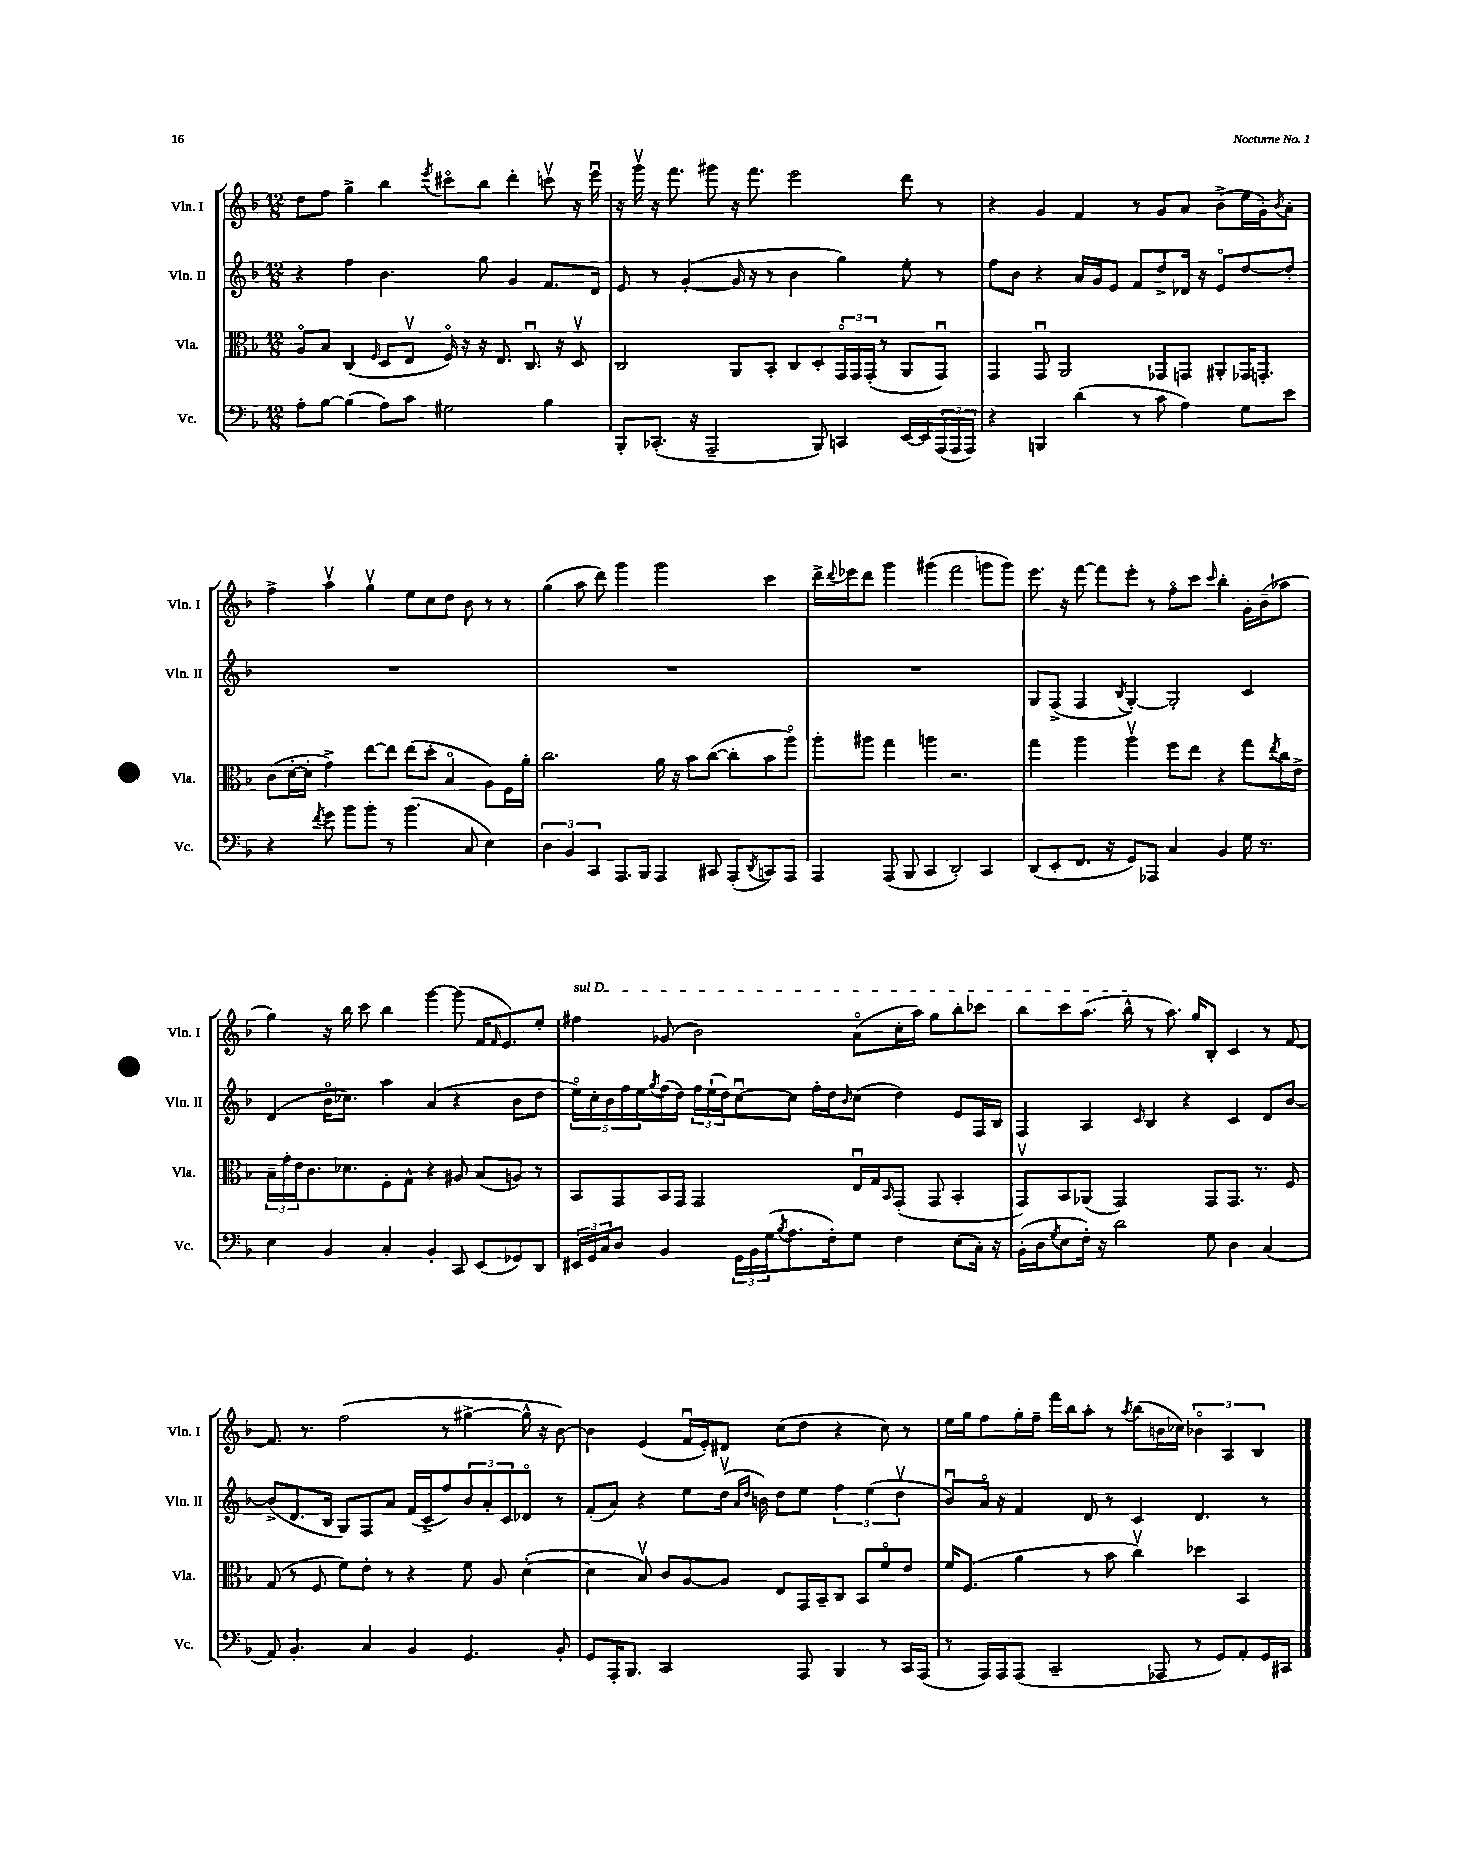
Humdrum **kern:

**kern	**kern	**kern	**kern
*part4	*part3	*part2	*part1
*staff4	*staff3	*staff2	*staff1
*I"Vc.	*I"Vla.	*I"Vln. II	*I"Vln. I
*I'Vc.	*I'Vla.	*I'Vln. II	*I'Vln. I
*clefF4	*clefC3	*clefG2	*clefG2
*k[b-]	*k[b-]	*k[b-]	*k[b-]
*M12/8	*M12/8	*M12/8	*M12/8
=56	=56	=56	=56
8A'\L	8A/L	4r	8dd\L
[8B-\J	8B-/J	.	8ff\J
(4B-\]	(4C/	4ff\	4gg^\
.	16qqF/	.	.
8A\L)	8D/L	4.b-\	4bb-\
8c\J	8Ev/J	.	.
.	.	.	8qeee/
2G#X\	16F/)	.	8ccc#X\L
.	16r	.	.
.	16r	8gg\	8bb-\J
.	8.E/	.	.
.	.	4g/	4ddd'\
.	8.Cu/	.	.
4B-\	.	8.f/L	8cccnv\
.	16r	.	.
.	8Dv/	.	16r
.	.	16d/Jk	16eeeu\
=57	=57	=57	=57
8BBB-'/L	2C/	8e/	16r
.	.	.	16gggv\
(8.CC-X'/J	.	8r	16r
.	.	.	8.fff\
.	.	([4g'/	.
16r	.	.	.
2AAA~/	.	.	8ggg#X\
.	8AA/L	16g/]	16r
.	.	16r	8.fff\
.	8BB-'/J	8r	.
.	8C/L	4b-\	2eee\
8BBB-/)	8D'/	.	.
4CCn/	24GG/L	4gg\)	.
.	24GG/	.	.
.	(24GG'/JJ	.	.
.	8r	.	.
[16EE/LL	8AA/L	8ee'\	8ddd\
16EE/]	.	.	.
(24AAA/	8GGu/J)	8r	8r
24AAA/	.	.	.
24AAA/JJ)	.	.	.
=58	=58	=58	=58
4r	4GG/	8ff\L	4r
.	.	8b-\J	.
4BBBn/	8GGu/	4r	4g/
.	2AA/	.	.
(4d\	.	16a/LL	4f/
.	.	16g/J	.
.	.	8e/J	.
8r	.	8f/L	8r
8c\	8GG-X/L	8dd^/	8g/L
4A\)	8GGn/J	16d-X/Jk	8a/J
.	.	16r	.
.	8AA#X'/L	8e/L	(8b-^\L
8G\L	16GG-X/K	[8dd/	16ee\L
.	8.GGn'/J	.	16g'\J)
.	.	.	8qb-/
8e\J	.	8dd'/J]	8a'\J
!!LO:LB:g=z
=59	=59	=59	=59
4r	(8c\L	1.r	4ff^\
.	[16d'\L	.	.
.	16d'\JJ]	.	.
8qf/	.	.	.
8g\	4g^\)	.	4aav\
8b-\L	.	.	.
8b-'\J	[8ee\L	.	4ggv\
8r	8ee\J]	.	.
(4.b-\	(8ee\L	.	8ee\L
.	8dd'\J	.	8cc\
.	4B-/	.	8dd\J
8C/	.	.	8b-\
4E\)	8A\L)	.	8r
.	16F\L	.	8r
.	16a'\JJ	.	.
=60	=60	=60	=60
6D\	2.cc\	1.r	(4gg\
6BB-/	.	.	.
.	.	.	8aa\
6CC/	.	.	.
.	.	.	8ddd\)
8.AAA/L	.	.	4ggg\
16BBB-/Jk	.	.	.
4AAA/	16a\	.	2ggg\
.	16r	.	.
.	8b-\L	.	.
8CC#X/	([8cc\J	.	.
(8AAA'/L	8cc'\L]	.	.
8qDD/	.	.	.
8CCn/)	8b-\	.	4ccc\
8AAA/J	8aa\J)	.	.
=61	=61	=61	=61
4AAA/	8aa'\L	1.r	16ddd^\LL
.	.	.	8qqddd/
.	.	.	16eee-X\J
.	8aa#X\J	.	8ddd\J
(8AAA/	4gg\	.	4ggg\
8BBB-/	.	.	.
4CC/	4aan\	.	(4ggg#X\
2DD'/)	2.r	.	2fff\
4CC/	.	.	8gggn\L
.	.	.	8ggg\J)
=62	=62	=62	=62
(8DD/L	4gg\	8G/L	8.eee\
8EE'/	.	(8F^/J	.
.	.	.	16r
8.FF/J	4aa\	4F/	[8fff\
.	.	.	8fff\L]
16r	.	.	.
.	.	8qB-/	.
8GG/L)	4aav\	[4G'/)	8eee'\J
8AAA-X/J	.	.	8r
4C/	8ff\L	2G'/]	8ff\L
.	8ee\J	.	8ccc\J
.	.	.	16qqccc/
4BB-/	4r	.	4bb-'\
16G\	8gg\L	4c/	16g'\LL
8.r	.	.	(16b-~\J
.	8qee/	.	.
.	16cc\L	.	8aa-X\J
.	16e^\JJ	.	.
!!LO:LB:g=z
=63	=63	=63	=63
4E\	24B-~\LL	(4d/	4gg\)
.	24g'\	.	.
.	24e\J	.	.
.	8.c\	.	.
4BB-/	.	16b-\KL	16r
.	8.d-X\	8.cc-X\J)	16bb-\
.	.	.	8ccc\
4C'/	8F'\	4aa\	4bb-\
.	8G^^\J	.	.
4BB-'/	4r	(4a/	[4ggg\
8CC/	8A#X/	4r	(8ggg\]
(8EE/L	(8B-/L	.	16f/KL
.	.	.	16qqf/
.	.	.	8.e/)
8GG-X/)	8An/J)	8b-\L	.
8DD/J	8r	8dd\J	8ee'/J
=64	=64	=64	=64
!	!	!	!LO:TX:a:i:t=sul D
24EE#X/LL	8BB-/L	20ee\LL)	4ff#X\
24GG/	.	.	.
.	.	20cc'\	.
24C/J	.	.	.
.	.	20b-\	.
8D/J	8GG/	.	.
.	.	20ff\	.
.	.	20ee\	.
.	.	8qgg/	.
4BB-/	16BB-/L	(16ff\	(8g-X/
.	16GG/JJ	16dd\JJ)	.
.	2GG/	24ff\LL	2b-\)
.	.	(24ee`\	.
.	.	24dd\J)	.
24GG\LL	.	[8ccu\	.
24BB-\	.	.	.
(24G\J	.	.	.
8qB-/	.	.	.
8.A\	.	8cc\J]	.
.	.	16ff'\LL	.
16F'\k)	.	16dd\J	.
.	.	16qqb-/	.
8G\J	16Eu/LL	(8cc\J	(8a\L
.	16G/J	.	.
.	16qqBB-/	.	.
4F\	(8GG'/J	4dd\)	16cc'\L
.	.	.	16aa\JJ)
.	8GG/	.	8gg\L
(8E\L	4BB-'/	8e/L	8bb-'\
16C'\Jk)	.	16F/L	8ccc-X\J
16r	.	16B-/JJ	.
=65	=65	=65	=65
(16BB-'\LL	8GGv/L)	4F/	8bb-\L
16D\J	.	.	.
8qG/	.	.	.
8E\	8BB-/	.	8ccc\
16F'\Jk)	(8AA-X/J	4A/	(8.aa\J
16r	.	.	.
2d\	2GG/)	.	.
.	.	.	16bb-^^\
.	.	16qqc/	.
.	.	4B-/	8r
.	.	.	8.aa\)
.	.	4r	.
.	.	.	16gg/KL
8G\	8GG/L	.	8B-'/J
4D\	8.GG/J	4c/	4c/
.	8.r	.	.
(4C/	.	8d/L	8r
.	8F/	[8b-/J	[8f/
!!LO:LB:g=z
=66	=66	=66	=66
8AA/)	(8G/	(8b-^/L]	8.f/]
4.BB-'/	8r	8.d/	.
.	.	.	8.r
.	8F/	.	.
.	.	16B-/Jk	.
.	8f\L)	8G/L)	(2ff\
4C/	8e'\J	8F/	.
.	8r	8a/J	.
4BB-/	4r	(16f/LL	.
.	.	16c^/J	.
.	.	8ff/)	8r
4.GG/	8f\	12b-/	[4gg#X^\
.	.	12a'/	.
.	8A/	.	.
.	.	12c/	.
.	([4d'\	8d-X/J	16gg#^^\]
.	.	.	16r
8BB-'/	.	8r	[8b-\)
=67	=67	=67	=67
8GG/L	4d\]	(8f'/L	4b-\]
16AAA'/K	.	8a/J)	.
8.BBB-/J	.	.	.
.	8B-v/)	4r	(4e/
2CC/	8c/L	.	.
.	[8A/	8ee\L	16fu/LL
.	.	.	16e'/J)
.	8A/J]	(16ddv\Jk	8d#X/J
.	.	16qqa/LL	.
.	.	16qqdd/JJ	.
.	.	16bn\)	.
.	8E/L	8dd\L	(8cc\L
8AAA/	16GG/L	8ee\J	8dd\J
.	16BB-~/J	.	.
4BBB-/	8C/J	6ff\	4r
.	8BB-/L	.	.
.	.	(6ee\	.
8r	8f/	.	8cc\)
.	.	6ddv\	.
16CC/LL	8e/J	.	8r
(16AAA/JJ	.	.	.
=68	=68	=68	=68
8r	16f/KL	8b-u/L)	16ee\LL
.	(8.F/J	.	16gg\J
16AAA/LL)	.	16a/Jk	8ff\
16AAA/J	.	16r	.
(8AAA/J	4a\	4f/	16gg'\L
.	.	.	16ff~\JJ
2CC~/	.	.	16fff\LL
.	.	.	16bb-\J
.	8r	8d/	8aa'\J
.	8b-\	8r	8r
.	.	.	8qaa/
.	4ccv\)	4c/	(8bb-\L
8AAA-X/	.	.	16bn\L
.	.	.	16cc-X\JJ)
8r	4dd-X\	4.d/	6b-X\
8GG/L)	.	.	.
.	.	.	6A/
8AA'/	4BB-/	.	.
.	.	.	6B-/
16GG/L	.	8r	.
16CC#X/JJ	.	.	.
==	==	==	==
*-	*-	*-	*-
